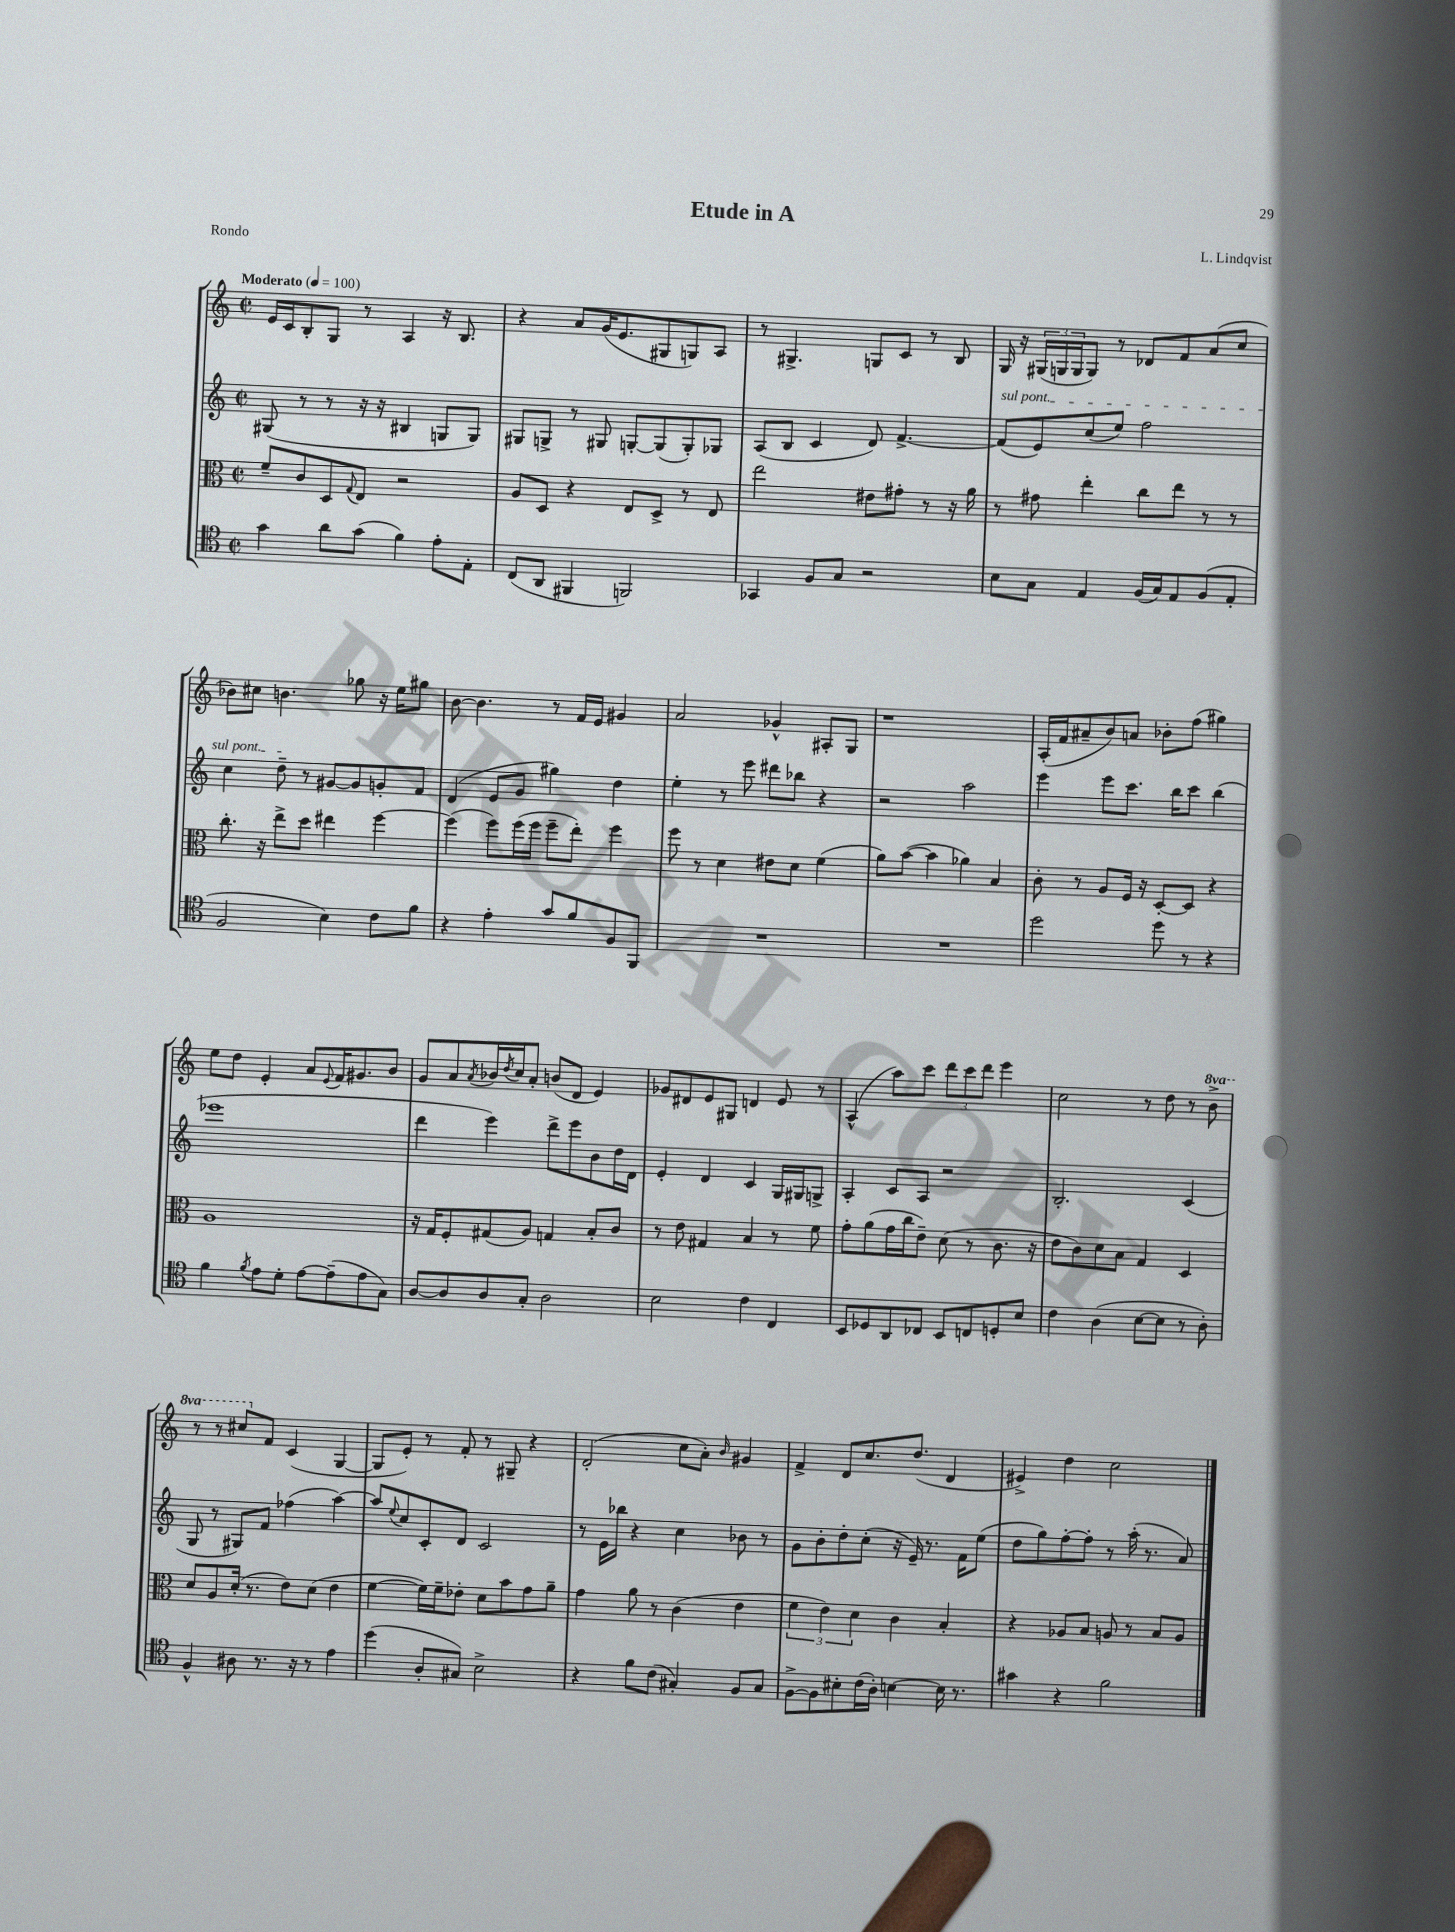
\header { title = "Etude in A" composer = "L. Lindqvist" piece = "Rondo" }
<<
\new StaffGroup <<
\new Staff = "s0" {
    \clef treble \key c \major \defaultTimeSignature \time 2/2 \set Staff.ottavationMarkups = #ottavation-simple-ordinals \tempo "Moderato" 4 = 100
    e'16 c'16 b8-. g8 r8 a4 r16 b8. |
    r4 a'8 g'16( e'8. gis8 g8) a8 |
    r8 gis4.-> g8 c'8 r8 b8 |
    g16 r16 \tuplet 3/2 { gis16( g16 g16 } g8) r8 des'8 f'8 a'8( c''8 |
    bes'8) cis''8 b'4. ges''8 r16 e''16 gis''8 |
    b'8~ b'4. r8 f'16 e'16 gis'4 |
    a'2 ges'4-^ ais8-. g8 |
    r1 |
    a16-.( f'16 ais'8-- b'8) a'8 bes'8-. f''8( gis''4) |
    e''8 d''8 e'4-. a'8 \appoggiatura { e'8 } f'16 gis'8. b'8 |
    g'8 a'8 \acciaccatura { a'8 } bes'16 \acciaccatura { d''8 } c''16 a'8-. b'8( d'8 e'4) |
    ges'8 dis'8 e'8 gis8 d'4 e'8 r8 |
    a4-^( a''8) c'''8 \tuplet 3/2 { d'''8 c'''8 d'''8 } e'''4 |
    c''2 r8 d''8 r8 \ottava #1 b''8-> |
    r8 r8 cis'''8 \ottava #0 f'8 c'4( g4~ |
    g8 e'8-.) r8 f'8-. r8 gis8-- r4 |
    d'2-.( c''8 a'8-.) \grace { b'16 } gis'4 |
    f'4-> d'8 c''8. d''8.( d'4 |
    eis'4->) d''4 c''2 \bar "|." |
}
\new Staff = "s1" {
    \clef treble \key c \major \defaultTimeSignature \time 2/2
    gis8( r8 r8 r16 r16 bis4 g8 g8) |
    gis8 g8-> r8 gis8 g8~-. g8( g8-.) ges8 |
    a8( b8 c'4 d'8) f'4.~-> |
    \once \override TextSpanner.bound-details.left.text = \markup { \italic "sul pont." } f'8\startTextSpan( e'8) c''8( e''8) f''2 |
    c''4 d''8--\stopTextSpan r8 gis'8~ gis'8 g'8-. f'8 |
    d'4( e'8 g'8 gis''4) d''4 |
    e''4-. r8 e'''8 dis'''8 bes''8 r4 |
    r2 a''2 |
    e'''4 e'''8 c'''8. b''16 c'''8 b''4( |
    ees'''1 |
    d'''4 e'''4) d'''8-> e'''8 b'8 d''16 d'16 |
    e'4-. d'4 c'4 g16 gis16 g8-> |
    a4-. c'8 a8 r2 |
    b2.-. c'4( |
    g8 r8 gis8) f'8 fes''4( a''4~) |
    a''8 \appoggiatura { e''8 } c''8 c'8-. d'8 c'2 |
    r8 e'16 bes''16 r4 c''4 bes'8 r8 |
    g'8 b'8-. d''8-. c''8-.( r16 e'16--) r8. f'16 e''8( |
    d''8 g''8) f''8~-. f''8-. r8 a''16-.( r8. a'8) \bar "|." |
}
\new Staff = "s2" {
    \clef alto \key c \major \defaultTimeSignature \time 2/2
    f'8-- c'8 d8 \appoggiatura { g8 } e8 r2 |
    a8 d8 r4 e8 d8-> r8 e8 |
    e''2 eis'8 gis'8-. r8 r16 a'16 |
    r8 gis'8 e''4-. c''8 e''8 r8 r8 |
    c''8.-. r16 e''8-> d''8 eis''4 f''4~ |
    f''4( f''8) f''16( f''16 f''8-- e''8-.) f''4 |
    f''8 r8 d'4 eis'8 d'8 f'4( |
    a'8) b'8~( b'4 aes'4) b4 |
    c'8-. r8 a8 f16 r16 d8~-. d8 r4 |
    a1 |
    r16 g16 f8-. gis8( a8) g4 b8-. c'8 |
    r8 e'8 gis4 b4 r8 f'8 |
    g'8-. a'8( g'16 c''16 e'8--) d'8( r8 c'8. r16 |
    e'8 c'8) d'8 b8 g4 d4 |
    d'8 a8 d'16-.( r8. e'8) d'8( e'4 |
    f'4~ f'16) f'16-- ees'8-. d'8 b'8 g'8 a'8-- |
    g'4 a'8 r8 c'4( e'4 |
    \tuplet 3/2 { f'4 e'4) d'4 } c'4 b4-. |
    r4 aes8 b8 a8 r8 b8 a8 \bar "|." |
}
\new Staff = "s3" {
    \clef tenor \key c \major \defaultTimeSignature \time 2/2
    g'4 a'8 g'8( f'4) e'8-. e8-. |
    c8( a,8 fis,4 f,2) |
    ges,4 f8 g8 r2 |
    b8 g8 e4 f16( g16) e8 f8( e8-. |
    f2 b4) c'8 f'8 |
    r4 e'4-. g'8 f'8 f8 f,8 |
    R1 |
    R1 |
    d''2 d''8 r8 r4 |
    f'4 \acciaccatura { f'8 } e'8 d'8-. e'8~ e'8--( e'8 g8) |
    a8~ a8 a8 g8-. a2 |
    b2 c'4 c4 |
    b,8 des8 a,8 ces8 b,8 c8 d8-. b8 |
    c'4 a4( b8~ b8 r8 a8-.) |
    f4-^ ais8 r8. r16 r8 e'4 |
    d''4( a8-. gis8) b2-> |
    r4 f'8 c'8( gis4-.) f8 gis8 |
    f8~-> f8 bis8-. c'16( a16-.) b4~ b16 r8. |
    gis'4 r4 f'2 \bar "|." |
}
>>
>>
\layout { \context { \Score \remove "Bar_number_engraver" } }
